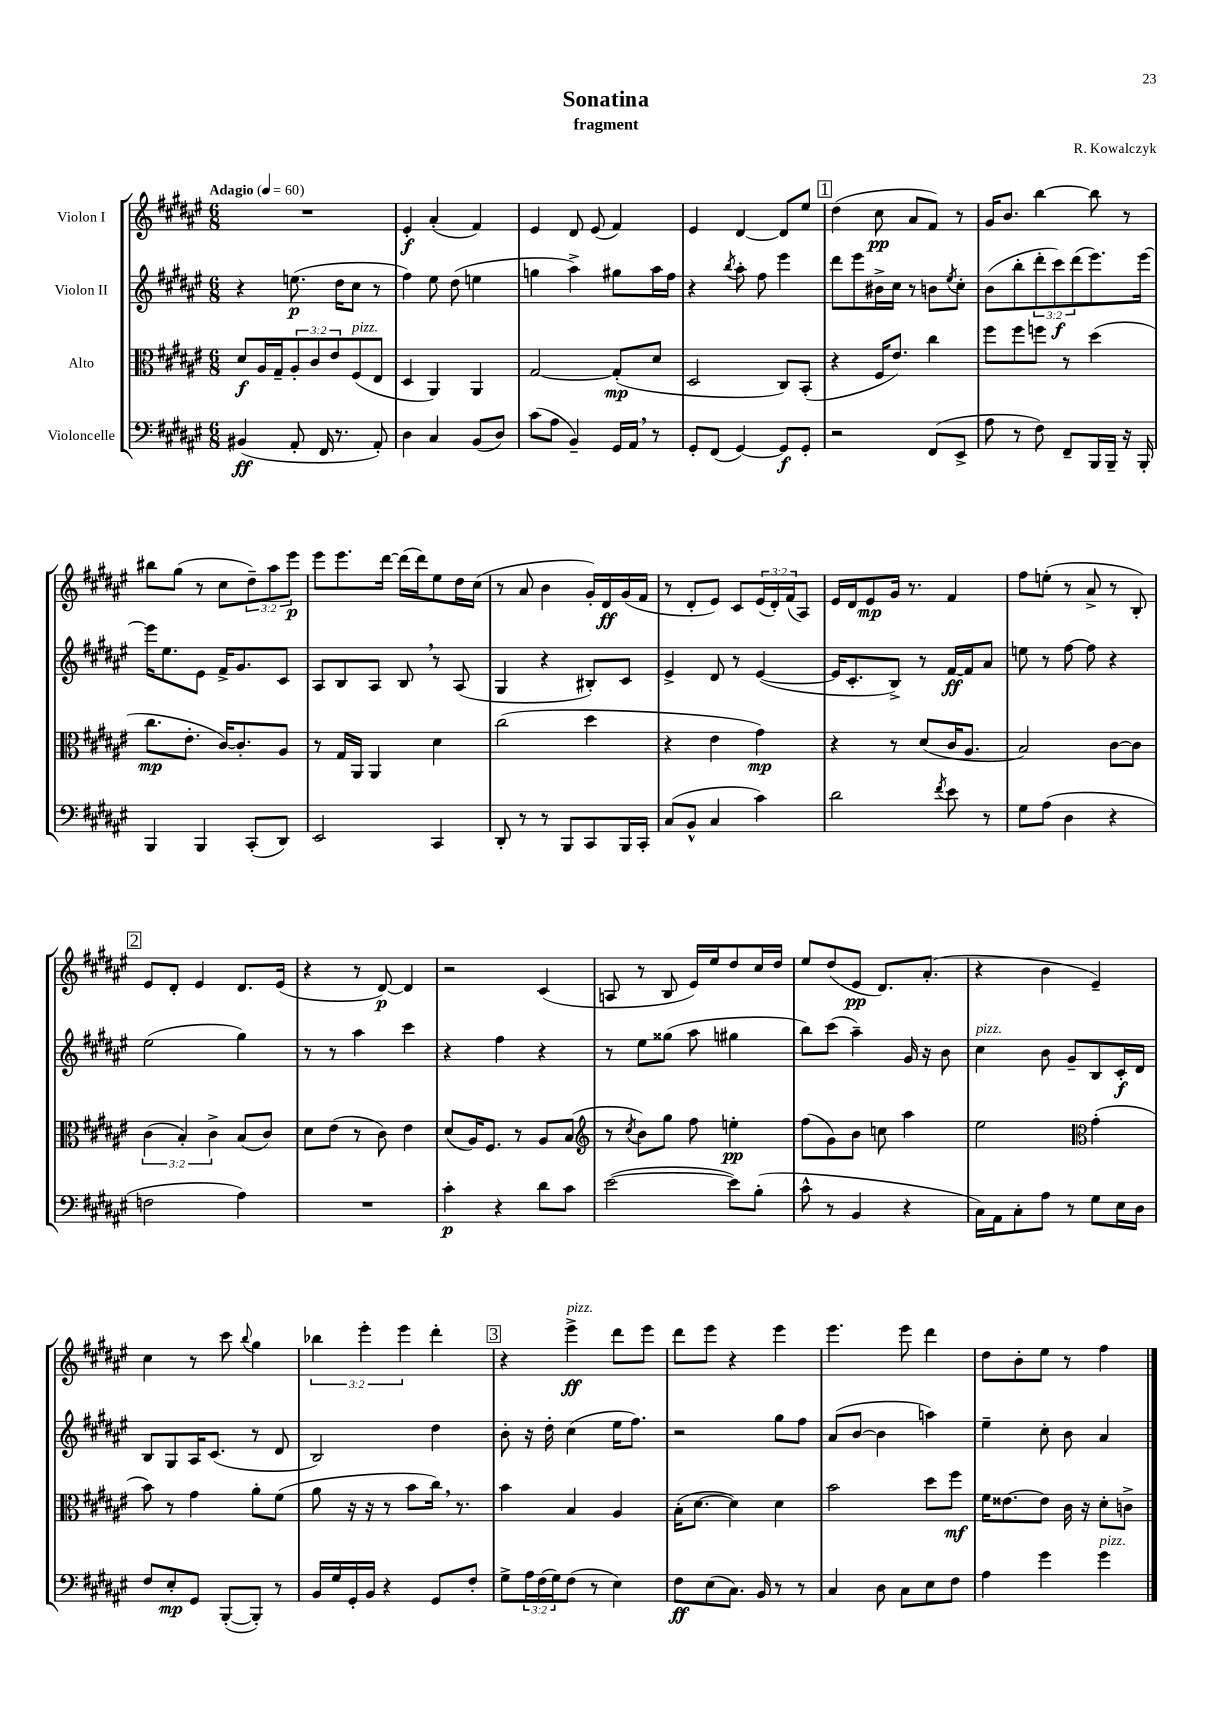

**kern	**dynam	**kern	**dynam	**kern	**dynam	**kern	**dynam
*part4	*part4	*part3	*part3	*part2	*part2	*part1	*part1
*staff4	*staff4	*staff3	*staff3	*staff2	*staff2	*staff1	*staff1
*I"Violoncelle	*	*I"Alto	*	*I"Violon II	*	*I"Violon I	*
*clefF4	*	*clefC3	*	*clefG2	*	*clefG2	*
*k[f#c#g#d#a#e#]	*	*k[f#c#g#d#a#e#]	*	*k[f#c#g#d#a#e#]	*	*k[f#c#g#d#a#e#]	*
*M6/8	*	*M6/8	*	*M6/8	*	*M6/8	*
*MM60	*	*MM60	*	*MM60	*	*MM60	*
=1	=1	=1	=1	=1	=1	=1	=1
!	!	!	!	!	!	!LO:TX:a:B:t=Adagio	!
(4BB#X/	ff	8d#/L	f	4r	.	2.r	.
.	.	16A#/L	.	.	.	.	.
.	.	16G#~/J	.	.	.	.	.
8AA#'/	.	12A#'/	.	(8.een\	p	.	.
.	.	12c#/	.	.	.	.	.
16FF#/	.	.	.	.	.	.	.
.	.	12e#/	.	.	.	.	.
8.r	.	.	.	16dd#\KL	.	.	.
!	!	!LO:TX:a:i:t=pizz.	!	!	!	!	!
.	.	(8F#/	.	8cc#\J	.	.	.
8AA#'/)	.	8E#/J	.	8r	.	.	.
=2	=2	=2	=2	=2	=2	=2	=2
4D#\	.	4D#/	.	4ff#\)	.	4e#'/	f
4C#/	.	4AA#/)	.	8ee#\	.	(4a#'/	.
.	.	.	.	(8dd#\	.	.	.
(8BB/L	.	4AA#/	.	4een\	.	4f#/)	.
8D#/J)	.	.	.	.	.	.	.
=3	=3	=3	=3	=3	=3	=3	=3
(8c#\L	.	[2G#/	.	4ggn\	.	4e#/	.
8A#\J	.	.	.	.	.	.	.
4BB~/)	.	.	.	4aa#^\)	.	8d#/	.
.	.	.	.	.	.	(8e#/	.
16GG#/LL	.	(8G#'/L]	mp	8gg#X\L	.	4f#/)	.
16AA#,/JJ	.	.	.	.	.	.	.
8r	.	8d#/J	.	16aa#\L	.	.	.
.	.	.	.	16ff#\JJ	.	.	.
=4	=4	=4	=4	=4	=4	=4	=4
8GG#'/L	.	2D#/	.	4r	.	4e#/	.
(8FF#/J	.	.	.	.	.	.	.
.	.	.	.	8qbb/	.	.	.
[4GG#/)	.	.	.	8aa#'\	.	[4d#/	.
.	.	.	.	8ff#\	.	.	.
8GG#/L]	f	8C#/L)	.	4eee#\	.	8d#/L]	.
8GG#'/J	.	(8BB'/J	.	.	.	8ee#/J	.
!!LO:REH:place=s1:t=1
=5	=5	=5	=5	=5	=5	=5	=5
2r	.	4r	.	8ddd#\L	.	(4dd#\	.
.	.	.	.	8eee#\	.	.	.
.	.	16F#/KL	.	16b#X^\L	.	8cc#\	pp
.	.	8.e#/J)	.	16cc#\JJ	.	.	.
.	.	.	.	8r	.	8a#/L	.
(8FF#/L	.	4cc#\	.	8bn\L	.	8f#/J)	.
.	.	.	.	8qee#/	.	.	.
8EE#^/J	.	.	.	8cc#'\J	.	8r	.
=6	=6	=6	=6	=6	=6	=6	=6
8A#\	.	8ff#\L	.	(8b\L	.	16g#/KL	.
.	.	.	.	.	.	8.b/J	.
8r	.	8ff#\	.	8bb'\	.	.	.
8F#\)	.	8ffn\J	.	12ddd#'\	.	[4bb\	.
.	.	.	.	12ccc#\)	f	.	.
8FF#~/L	.	8r	.	.	.	.	.
.	.	.	.	(12ddd#\	.	.	.
16BBB/L	.	(4dd#\	.	8.eee#\)	.	8bb\]	.
16BBB~/JJ	.	.	.	.	.	.	.
16r	.	.	.	.	.	8r	.
16BBB'/	.	.	.	[16eee#\Jk	.	.	.
!!LO:LB:g=z
=7	=7	=7	=7	=7	=7	=7	=7
4BBB/	.	8.cc#\L	mp	16eee#\KL]	.	8bb#X\L	.
.	.	.	.	8.ee#\	.	.	.
.	.	.	.	.	.	(8gg#\J	.
.	.	8.e#'\J	.	.	.	.	.
4BBB/	.	.	.	8e#\J	.	8r	.
.	.	[16c#/KL)	.	16f#^/KL	.	8cc#\L	.
.	.	8.c#'/]	.	8.g#/	.	.	.
(8CC#'/L	.	.	.	.	.	12dd#~\)	.
.	.	.	.	.	.	12aa#\	.
8DD#/J)	.	8A#/J	.	8c#/J	.	.	.
.	.	.	.	.	.	12eee#\J	p
=8	=8	=8	=8	=8	=8	=8	=8
2EE#/	.	8r	.	8A#/L	.	8eee#\L	.
.	.	16G#/LL	.	8B/	.	8.eee#\	.
.	.	16AA#/JJ	.	.	.	.	.
.	.	4AA#/	.	8A#/J	.	.	.
.	.	.	.	.	.	[16ddd#\Jk	.
.	.	.	.	8B,/	.	(16ddd#\LL]	.
.	.	.	.	.	.	16ddd#\J)	.
4CC#/	.	4d#\	.	8r	.	8ee#\	.
.	.	.	.	(8A#/	.	16dd#\L	.
.	.	.	.	.	.	(16cc#\JJ	.
=9	=9	=9	=9	=9	=9	=9	=9
8DD#'/	.	(2cc#\	.	4G#/	.	8r	.
8r	.	.	.	.	.	8a#/	.
8r	.	.	.	4r	.	4b\	.
8BBB/L	.	.	.	.	.	.	.
8CC#/	.	4dd#\	.	8B#X'/L)	.	16g#'/LL)	.
.	.	.	.	.	.	16d#/	ff
16BBB/L	.	.	.	8c#/J	.	(16g#/	.
16CC#'/JJ	.	.	.	.	.	16f#/JJ	.
=10	=10	=10	=10	=10	=10	=10	=10
(8C#/L	.	4r	.	4e#^/	.	8r	.
8BB^^/J	.	.	.	.	.	8d#'/L	.
4C#/	.	4e#\	.	8d#/	.	8e#/J)	.
.	.	.	.	8r	.	8c#/L	.
4c#\)	.	4g#\)	mp	([4e#/	.	(24e#/L	.
.	.	.	.	.	.	24d#'/)	.
.	.	.	.	.	.	(24f#/J	.
.	.	.	.	.	.	8A#/J)	.
=11	=11	=11	=11	=11	=11	=11	=11
2d#\	.	4r	.	16e#/KL]	.	16e#/LL	.
.	.	.	.	8.c#'/	.	16d#/J	.
.	.	.	.	.	.	8e#/	mp
.	.	8r	.	8B^/J)	.	16g#/Jk	.
.	.	.	.	.	.	8.r	.
.	.	(8d#/L	.	8r	.	.	.
8qf#/	.	.	.	.	.	.	.
8e#\	.	16c#/K	.	[16f#/LL	ff	4f#/	.
.	.	8.A#/J	.	16f#/J]	.	.	.
8r	.	.	.	8a#/J	.	.	.
=12	=12	=12	=12	=12	=12	=12	=12
8G#\L	.	2B/)	.	8een\	.	8ff#\L	.
(8A#\J	.	.	.	8r	.	(8een'\J	.
4D#\	.	.	.	[8ff#\	.	8r	.
.	.	.	.	8ff#\]	.	8a#^/	.
4r	.	[8c#\L	.	4r	.	8r	.
.	.	8c#\J]	.	.	.	8B'/)	.
!!LO:LB:g=z
!!LO:REH:place=s1:t=2
=13	=13	=13	=13	=13	=13	=13	=13
2Fn\	.	(6c#\	.	(2ee#\	.	8e#/L	.
.	.	.	.	.	.	8d#'/J	.
.	.	6B'/)	.	.	.	.	.
.	.	.	.	.	.	4e#/	.
.	.	6c#^\	.	.	.	.	.
4A#\)	.	(8B/L	.	4gg#\)	.	8.d#/L	.
.	.	8c#/J)	.	.	.	.	.
.	.	.	.	.	.	(16e#/Jk	.
=14	=14	=14	=14	=14	=14	=14	=14
2.r	.	8d#\L	.	8r	.	4r	.
.	.	(8e#\J	.	8r	.	.	.
.	.	8r	.	4aa#\	.	8r	.
.	.	8c#\)	.	.	.	[8d#/)	p
.	.	4e#\	.	4ccc#\	.	4d#/]	.
=15	=15	=15	=15	=15	=15	=15	=15
4c#'\	p	(8d#/L	.	4r	.	2r	.
.	.	16A#/K)	.	.	.	.	.
.	.	8.F#/J	.	.	.	.	.
4r	.	.	.	4ff#\	.	.	.
.	.	8r	.	.	.	.	.
8d#\L	.	8A#/L	.	4r	.	(4c#/	.
8c#\J	.	(8B/J	.	.	.	.	.
=16	=16	=16	=16	=16	=16	=16	=16
*	*	*clefG2	*	*	*	*	*
([2e#\	.	8r	.	8r	.	8An/	.
.	.	8qcc#/	.	.	.	.	.
.	.	8b\L)	.	8ee#\L	.	8r	.
.	.	8gg#\J	.	(8gg##X\J	.	8B/	.
.	.	8ff#\	.	8aa#\	.	16e#/LL)	.
.	.	.	.	.	.	16ee#/J	.
8e#\L])	.	4een'\	pp	4gg#X\	.	8dd#/	.
(8B'\J	.	.	.	.	.	16cc#/L	.
.	.	.	.	.	.	16dd#/JJ	.
=17	=17	=17	=17	=17	=17	=17	=17
8c#^^\	.	(8ff#\L	.	8bb\L)	.	8ee#/L	.
8r	.	8g#\)	.	(8ccc#\J	.	(8dd#/	.
4BB/	.	8b\J	.	4aa#~\)	.	8e#/J	pp
.	.	8ccn\	.	.	.	8.d#/L)	.
4r	.	4aa#\	.	16g#/	.	.	.
.	.	.	.	16r	.	(8.a#'/J	.
.	.	.	.	8b\	.	.	.
=18	=18	=18	=18	=18	=18	=18	=18
!	!	!	!	!LO:TX:a:i:t=pizz.	!	!	!
16C#\LL)	.	2ee#\	.	4cc#\	.	4r	.
16AA#\J	.	.	.	.	.	.	.
8C#'\	.	.	.	.	.	.	.
8A#\J	.	.	.	8b\	.	4b\	.
8r	.	.	.	8g#~/L	.	.	.
*	*	*clefC3	*	*	*	*	*
8G#\L	.	(4g#'\	.	8B/	.	4e#~/)	.
16E#\L	.	.	.	16c#'/L	f	.	.
16D#\JJ	.	.	.	16d#/JJ	.	.	.
!!LO:LB:g=z
=19	=19	=19	=19	=19	=19	=19	=19
8F#/L	.	8b\)	.	8B/L	.	4cc#\	.
8E#'/	mp	8r	.	8G#/	.	.	.
8GG#/J	.	4g#\	.	16A#/K	.	8r	.
.	.	.	.	(8.c#/J	.	.	.
([8BBB'/L	.	.	.	.	.	8ccc#\	.
.	.	.	.	.	.	8qqbb/	.
8BBB'/J])	.	8a#'\L	.	8r	.	4gg#\	.
8r	.	(8f#\J	.	8d#/	.	.	.
=20	=20	=20	=20	=20	=20	=20	=20
16BB/LL	.	8a#\	.	2B/)	.	6bb-X\	.
16G#/	.	.	.	.	.	.	.
16GG#'/	.	16r	.	.	.	.	.
.	.	.	.	.	.	6eee#'\	.
16BB/JJ	.	16r	.	.	.	.	.
4r	.	8r	.	.	.	.	.
.	.	.	.	.	.	6eee#\	.
.	.	8b\L	.	.	.	.	.
8GG#/L	.	16cc#,\Jk)	.	4dd#\	.	4ddd#'\	.
.	.	8.r	.	.	.	.	.
8F#'/J	.	.	.	.	.	.	.
!!LO:REH:place=s1:t=3
=21	=21	=21	=21	=21	=21	=21	=21
8G#^\L	.	4b\	.	8b'\	.	4r	.
24A#\L	.	.	.	16r	.	.	.
(24F#\	.	.	.	.	.	.	.
.	.	.	.	16dd#'\	.	.	.
24G#\J)	.	.	.	.	.	.	.
!	!	!	!	!	!	!LO:TX:a:i:t=pizz.	!
(8F#\J	.	4B/	.	(4cc#\	.	4eee#^\	ff
8r	.	.	.	.	.	.	.
4E#\)	.	4A#/	.	16ee#\KL	.	8ddd#\L	.
.	.	.	.	8.ff#\J)	.	.	.
.	.	.	.	.	.	8eee#\J	.
=22	=22	=22	=22	=22	=22	=22	=22
8F#\L	ff	(16B'\KL	.	2r	.	8ddd#\L	.
.	.	[8.d#\J	.	.	.	.	.
(8E#\	.	.	.	.	.	8eee#\J	.
8.C#\J)	.	4d#\])	.	.	.	4r	.
16BB/	.	.	.	.	.	.	.
8r	.	4d#\	.	8gg#\L	.	4eee#\	.
8r	.	.	.	8ff#\J	.	.	.
=23	=23	=23	=23	=23	=23	=23	=23
4C#/	.	2b\	.	(8a#/L	.	4.eee#\	.
.	.	.	.	[8b/J	.	.	.
8D#\	.	.	.	4b\]	.	.	.
8C#\L	.	.	.	.	.	8eee#\	.
8E#\	.	8dd#\L	.	4aan\)	.	4ddd#\	.
8F#\J	.	8ff#\J	mf	.	.	.	.
=24	=24	=24	=24	=24	=24	=24	=24
4A#\	.	16f#\KL	.	4ee#~\	.	8dd#\L	.
.	.	[8.e##X\	.	.	.	.	.
.	.	.	.	.	.	8b'\	.
4g#\	.	8e##\J]	.	8cc#'\	.	8ee#\J	.
.	.	16c#\	.	8b\	.	8r	.
.	.	16r	.	.	.	.	.
!LO:TX:a:i:t=pizz.	!	!	!	!	!	!	!
4g#\	.	8d#'\L	.	4a#/	.	4ff#\	.
.	.	8cn^\J	.	.	.	.	.
==	==	==	==	==	==	==	==
*-	*-	*-	*-	*-	*-	*-	*-
